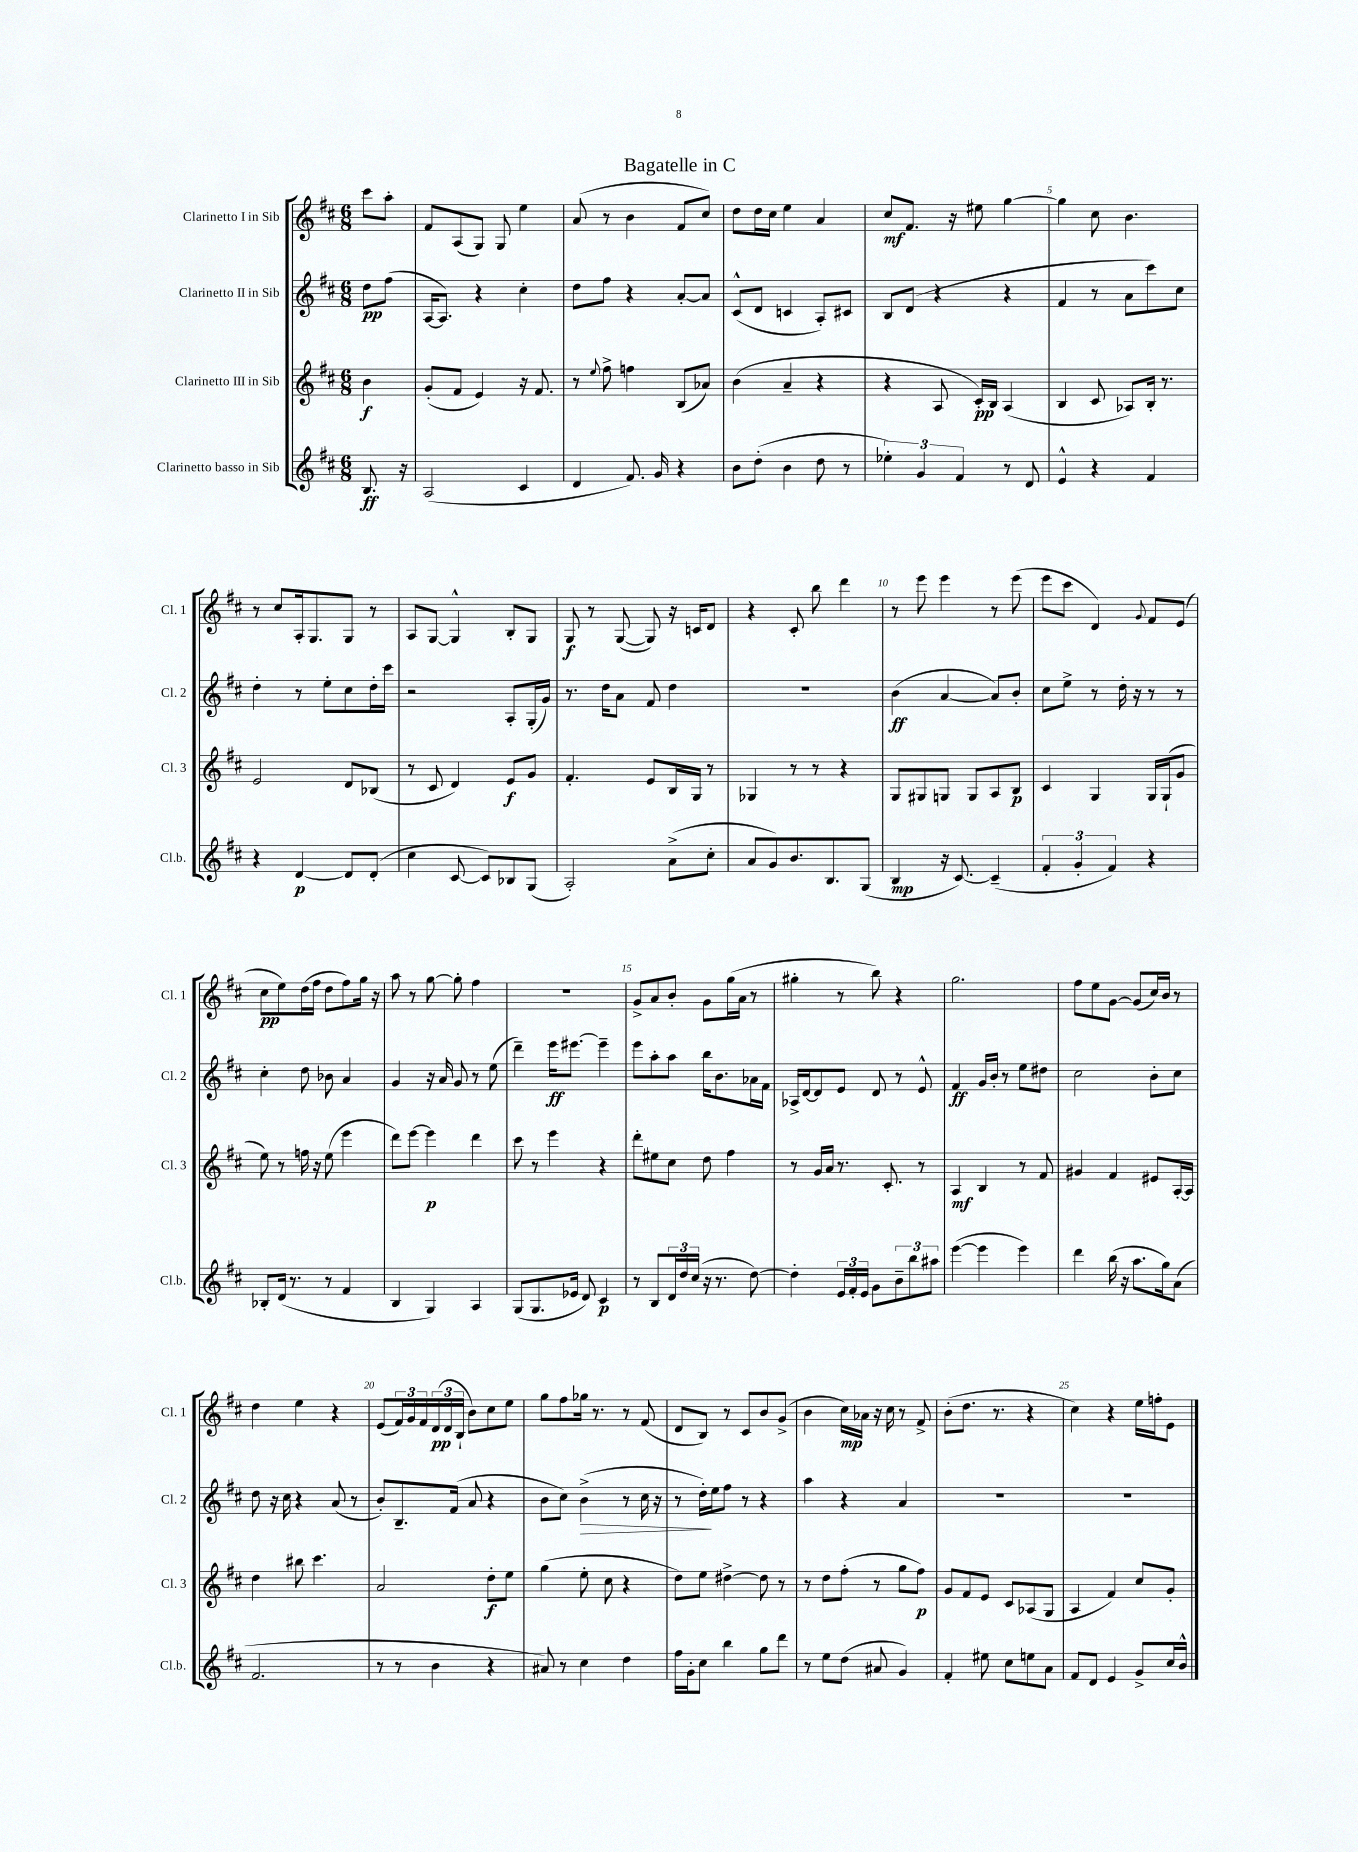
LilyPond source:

\header { title = "Bagatelle in C" }
<<
\new StaffGroup <<
\new Staff = "s0" \with { instrumentName = "Clarinetto I in Sib" shortInstrumentName = "Cl. 1" } {
    \clef treble \key d \major \numericTimeSignature \time 6/8 \partial 4
    cis'''8 a''8-. |
    fis'8 a8( g8) g8 e''4 |
    a'8( r8 b'4 fis'8 cis''8) |
    d''8 d''16 cis''16 e''4 a'4 |
    cis''8\mf fis'8. r16 eis''8 g''4~ |
    g''4 cis''8 b'4. |
    r8 cis''8 a16-. g8. g8 r8 |
    a8 g8~ g4-^ b8-. g8 |
    g8\f r8 g8~( g8) r16 c'16 d'8 |
    r4 cis'8-. b''8 d'''4 |
    r8 e'''8 e'''4 r8 e'''8( |
    e'''8 cis'''8 d'4) \appoggiatura { g'8 } fis'8 e'8( |
    cis''8\pp e''8) d''16( fis''16 d''8 fis''8) g''16 r16 |
    a''8 r8 g''8~ g''8-. fis''4 |
    R2. |
    g'8-> a'8 b'8-. g'8 g''16( a'16 r8 |
    gis''4-. r8 b''8) r4 |
    g''2. |
    fis''8 e''8 g'8~ g'8( cis''16) b'16 r8 |
    d''4 e''4 r4 |
    e'8( \tuplet 3/2 { fis'16) g'16 fis'16 } \tuplet 3/2 { d'16\pp( d'16 b16-! } b'8) cis''8 e''8 |
    g''8 fis''8 ges''16 r8. r8 fis'8( |
    d'8 b8) r8 cis'8 b'8 g'8->( |
    b'4 cis''16\mp) aes'16 r16 cis''16 r8 fis'8-> |
    b'8-.( d''8. r8. r4 |
    cis''4) r4 e''16 f''16-. e'8 \bar "|." |
}
\new Staff = "s1" \with { instrumentName = "Clarinetto II in Sib" shortInstrumentName = "Cl. 2" } {
    \clef treble \key d \major \numericTimeSignature \time 6/8 \partial 4
    d''8\pp fis''8( |
    a16~ a8.) r4 cis''4-. |
    d''8 fis''8 r4 a'8~-. a'8 |
    cis'8-^( d'8 c'4 a8-.) cis'8 |
    b8 d'8( r4 r4 |
    fis'4 r8 a'8 cis'''8) cis''8 |
    d''4-. r8 e''8-. cis''8 d''16-. cis'''16 |
    r2 a8-. g16-.( g'16) |
    r8. d''16 a'8 fis'8 d''4 |
    R2. |
    b'4\ff( a'4~ a'8) b'8-. |
    cis''8 e''8-> r8 d''16-. r16 r8 r8 |
    cis''4-. d''8 bes'8 a'4 |
    g'4 r16 a'16 g'8 r8 e''8( |
    d'''4--) e'''16\ff eis'''8.~ eis'''4-- |
    e'''8 a''8-. a''8 b''16 b'8. aes'16 fis'16 |
    aes16-> d'16~ d'8 e'8 d'8 r8 e'8-^ |
    fis'4\ff g'16 b'16-. r8 e''8 dis''8 |
    cis''2 b'8-. cis''8 |
    d''8 r16 cis''16 r4 a'8( r8 |
    b'8-.) b8.-- fis'16( a'8 r4 |
    b'8 cis''8) b'4->\>( r8 cis''16 r16 |
    r8 d''16-.\!) e''16 fis''8 r8 r4 |
    a''4 r4 a'4 |
    R2. |
    R2. \bar "|." |
}
\new Staff = "s2" \with { instrumentName = "Clarinetto III in Sib" shortInstrumentName = "Cl. 3" } {
    \clef treble \key d \major \numericTimeSignature \time 6/8 \partial 4
    b'4\f |
    g'8-.( fis'8 e'4) r16 fis'8. |
    r8 \appoggiatura { e''8 } fis''8-> f''4 b8( aes'8) |
    b'4( a'4-- r4 |
    r4 a8 cis'16-.\pp) b16 a4( |
    b4 cis'8 aes8) b16-. r8. |
    e'2 d'8 bes8( |
    r8 cis'8 d'4) e'8\f g'8 |
    fis'4.-. e'8 b16 g16 r8 |
    ges4 r8 r8 r4 |
    g8 gis8 g8 g8 a8 b8\p |
    cis'4 g4 g16 g16-!( g'8 |
    e''8) r8 f''16 r16 e''8( e'''4 |
    d'''8) e'''8~ e'''4\p d'''4 |
    cis'''8 r8 e'''4 r4 |
    d'''8-. eis''8 cis''8 d''8 fis''4 |
    r8 g'16 a'16 r8. cis'8.-. r8 |
    a4\mf b4 r8 fis'8 |
    gis'4 fis'4 eis'8 a16~-. a16 |
    d''4 bis''8 cis'''4. |
    a'2 d''8-.\f e''8 |
    g''4( e''8-. cis''8 r4 |
    d''8) e''8 dis''4~-> dis''8 r8 |
    r8 d''8 fis''8-.( r8 g''8 fis''8\p) |
    g'8 fis'8 e'8 cis'8 aes8( g8 |
    a4 fis'4) cis''8 g'8-. \bar "|." |
}
\new Staff = "s3" \with { instrumentName = "Clarinetto basso in Sib" shortInstrumentName = "Cl.b." } {
    \clef treble \key d \major \numericTimeSignature \time 6/8 \partial 4
    b8.\ff r16 |
    a2( cis'4 |
    d'4 fis'8.) g'16 r4 |
    b'8 d''8-.( b'4 d''8 r8 |
    \tuplet 3/2 { ees''4-.) g'4 fis'4 } r8 d'8 |
    e'4-^ r4 fis'4 |
    r4 d'4~\p d'8 d'8-.( |
    cis''4 cis'8~ cis'8) bes8 g8( |
    a2-.) a'8->( cis''8-. |
    a'8 g'8) b'8. b8. g8( |
    b4\mp r16 cis'8.~) cis'4--( |
    \tuplet 3/2 { fis'4-. g'4-. fis'4) } r4 |
    bes8-. d'16( r8. r8 fis'4 |
    b4 g4) a4 |
    g8( g8. ees'16 d'8) cis'4\p |
    r8 b8 \tuplet 3/2 { d'16 d''16 cis''16( } r16 r8. d''8~) |
    d''4-. \tuplet 3/2 { e'16 fis'16-. e'16 } g'8 \tuplet 3/2 { b'8-- b''8 ais''8 } |
    e'''4~( e'''4 e'''4) |
    d'''4 b''16( r16 a''8. g''16) a'8( |
    fis'2. |
    r8 r8 b'4 r4 |
    ais'8) r8 cis''4 d''4 |
    fis''16 g'16-. cis''8 b''4 g''8 d'''8 |
    r8 e''8 d''8( ais'8 g'4) |
    fis'4-. eis''8 cis''8 e''8 a'8 |
    fis'8 d'8 e'4 g'8-> cis''16 b'16-^ \bar "|." |
}
>>
>>
\layout { \context { \Score \override BarNumber.break-visibility = ##(#f #t #t) barNumberVisibility = #(every-nth-bar-number-visible 5) } }
